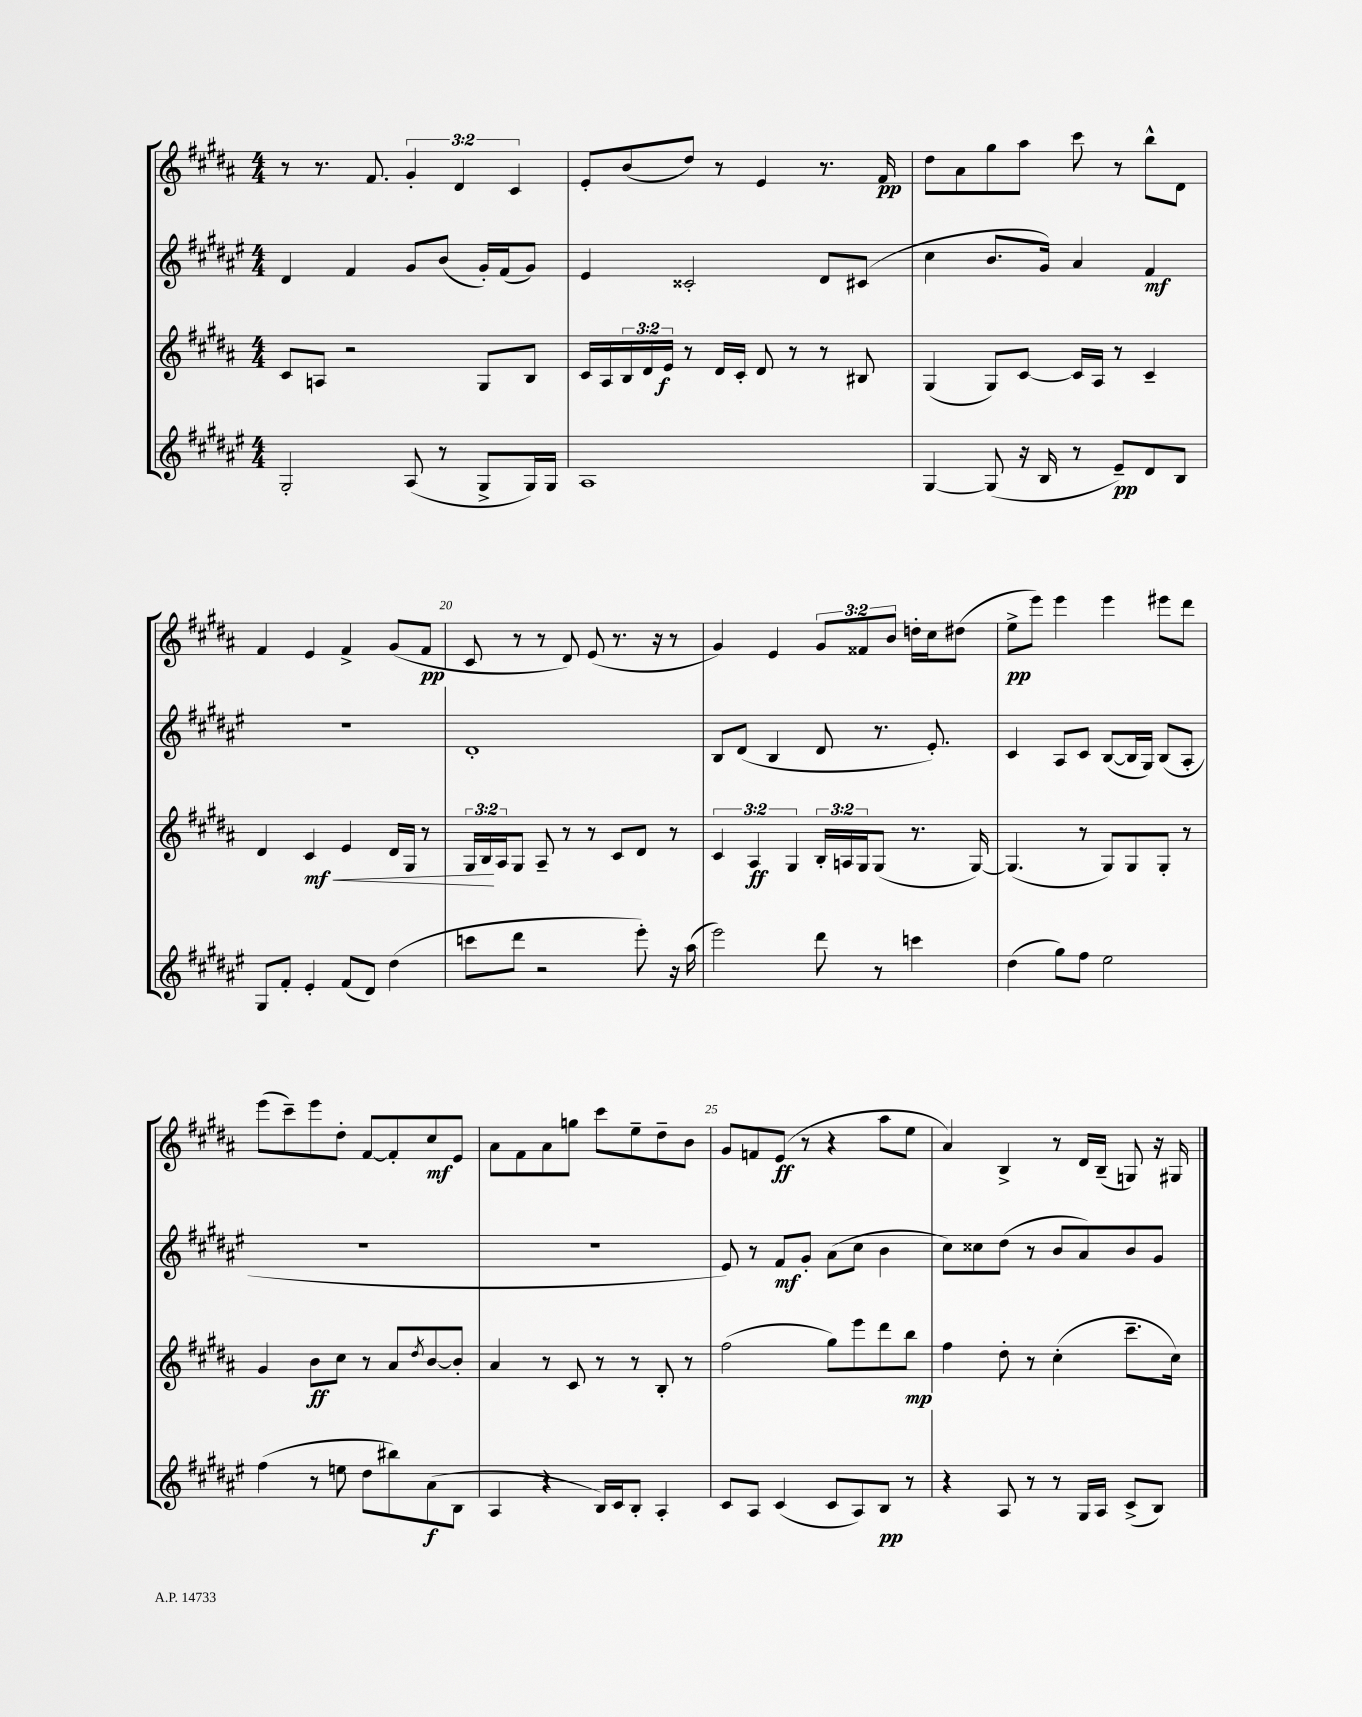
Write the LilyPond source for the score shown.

<<
\new StaffGroup <<
\new Staff = "s0" {
    \clef treble \key b \major \numericTimeSignature \time 4/4 \override Staff.TupletNumber.text = #tuplet-number::calc-fraction-text
    r8 r8. fis'8. \tuplet 3/2 { gis'4-. dis'4 cis'4 } |
    e'8-. b'8( dis''8) r8 e'4 r8. fis'16\pp |
    dis''8 ais'8 gis''8 ais''8 cis'''8 r8 b''8-^ dis'8 |
    fis'4 e'4 fis'4-> gis'8( fis'8\pp |
    cis'8 r8 r8 dis'8) e'8( r8. r16 r8 |
    gis'4) e'4 \tuplet 3/2 { gis'8 fisis'8 b'8 } d''16-. cis''16 dis''8( |
    e''8->\pp e'''8) e'''4 e'''4 eis'''8 dis'''8 |
    e'''8( cis'''8--) e'''8 dis''8-. fis'8~ fis'8-. cis''8\mf e'8 |
    ais'8 fis'8 ais'8 g''8 cis'''8 e''8-- dis''8-- b'8 |
    gis'8 f'8 e'8\ff( r8 r4 ais''8 e''8 |
    ais'4) b4-> r8 dis'16 b16--( g8) r16 gis16 \bar "|." |
}
\new Staff = "s1" {
    \clef treble \key fis \major \numericTimeSignature \time 4/4
    dis'4 fis'4 gis'8 b'8( gis'16-.) fis'16( gis'8) |
    eis'4 cisis'2-. dis'8 cis'8( |
    cis''4 b'8. gis'16) ais'4 fis'4\mf |
    R1 |
    dis'1-. |
    b8 dis'8( b4 dis'8 r8. eis'8.-.) |
    cis'4 ais8 cis'8 b8~( b16 gis16) b8( ais8-. |
    R1 |
    R1 |
    eis'8) r8 fis'8\mf gis'8-. ais'8( cis''8 b'4 |
    cis''8) cisis''8 dis''8( r8 b'8 ais'8) b'8 gis'8 \bar "|." |
}
\new Staff = "s2" {
    \clef treble \key b \major \numericTimeSignature \time 4/4 \override Staff.TupletNumber.text = #tuplet-number::calc-fraction-text
    cis'8 a8 r2 gis8 b8 |
    cis'16 ais16 \tuplet 3/2 { b16 dis'16 e'16\f } r8 dis'16 cis'16-. dis'8 r8 r8 bis8 |
    gis4( gis8) cis'8~ cis'16 ais16 r8 cis'4-- |
    dis'4 cis'4\mf\< e'4 dis'16 gis16 r8 |
    \tuplet 3/2 { gis16 b16\! ais16 } gis8 ais8-- r8 r8 cis'8 dis'8 r8 |
    \tuplet 3/2 { cis'4 ais4\ff gis4 } \tuplet 3/2 { b16-. a16 gis16 } gis8( r8. gis16~) |
    gis4.( r8 gis8) gis8 gis8-. r8 |
    gis'4 b'8\ff cis''8 r8 ais'8 \acciaccatura { dis''8 } b'8~ b'8-. |
    ais'4 r8 cis'8 r8 r8 b8-. r8 |
    fis''2( gis''8) e'''8 dis'''8 b''8\mp |
    fis''4 dis''8-. r8 cis''4-.( cis'''8.-- cis''16) \bar "|." |
}
\new Staff = "s3" {
    \clef treble \key fis \major \numericTimeSignature \time 4/4
    gis2-. ais8( r8 gis8-> gis16) gis16 |
    ais1 |
    gis4~ gis8( r16 b16 r8 eis'8--\pp) dis'8 b8 |
    gis8 fis'8-. eis'4-. fis'8( dis'8) dis''4( |
    c'''8 dis'''8 r2 eis'''8-.) r16 ais''16( |
    eis'''2) dis'''8 r8 c'''4 |
    dis''4( gis''8) fis''8 eis''2 |
    fis''4( r8 e''8 dis''8 bis''8) ais'8\f( b8 |
    ais4 r4 b16) cis'16 b8-. ais4-. |
    cis'8 ais8 cis'4( cis'8 ais8) b8\pp r8 |
    r4 ais8 r8 r8 gis16 ais16 cis'8->( b8) \bar "|." |
}
>>
>>
\layout { \context { \Score currentBarNumber = #16 \override BarNumber.break-visibility = ##(#f #t #t) barNumberVisibility = #(every-nth-bar-number-visible 5) } }
